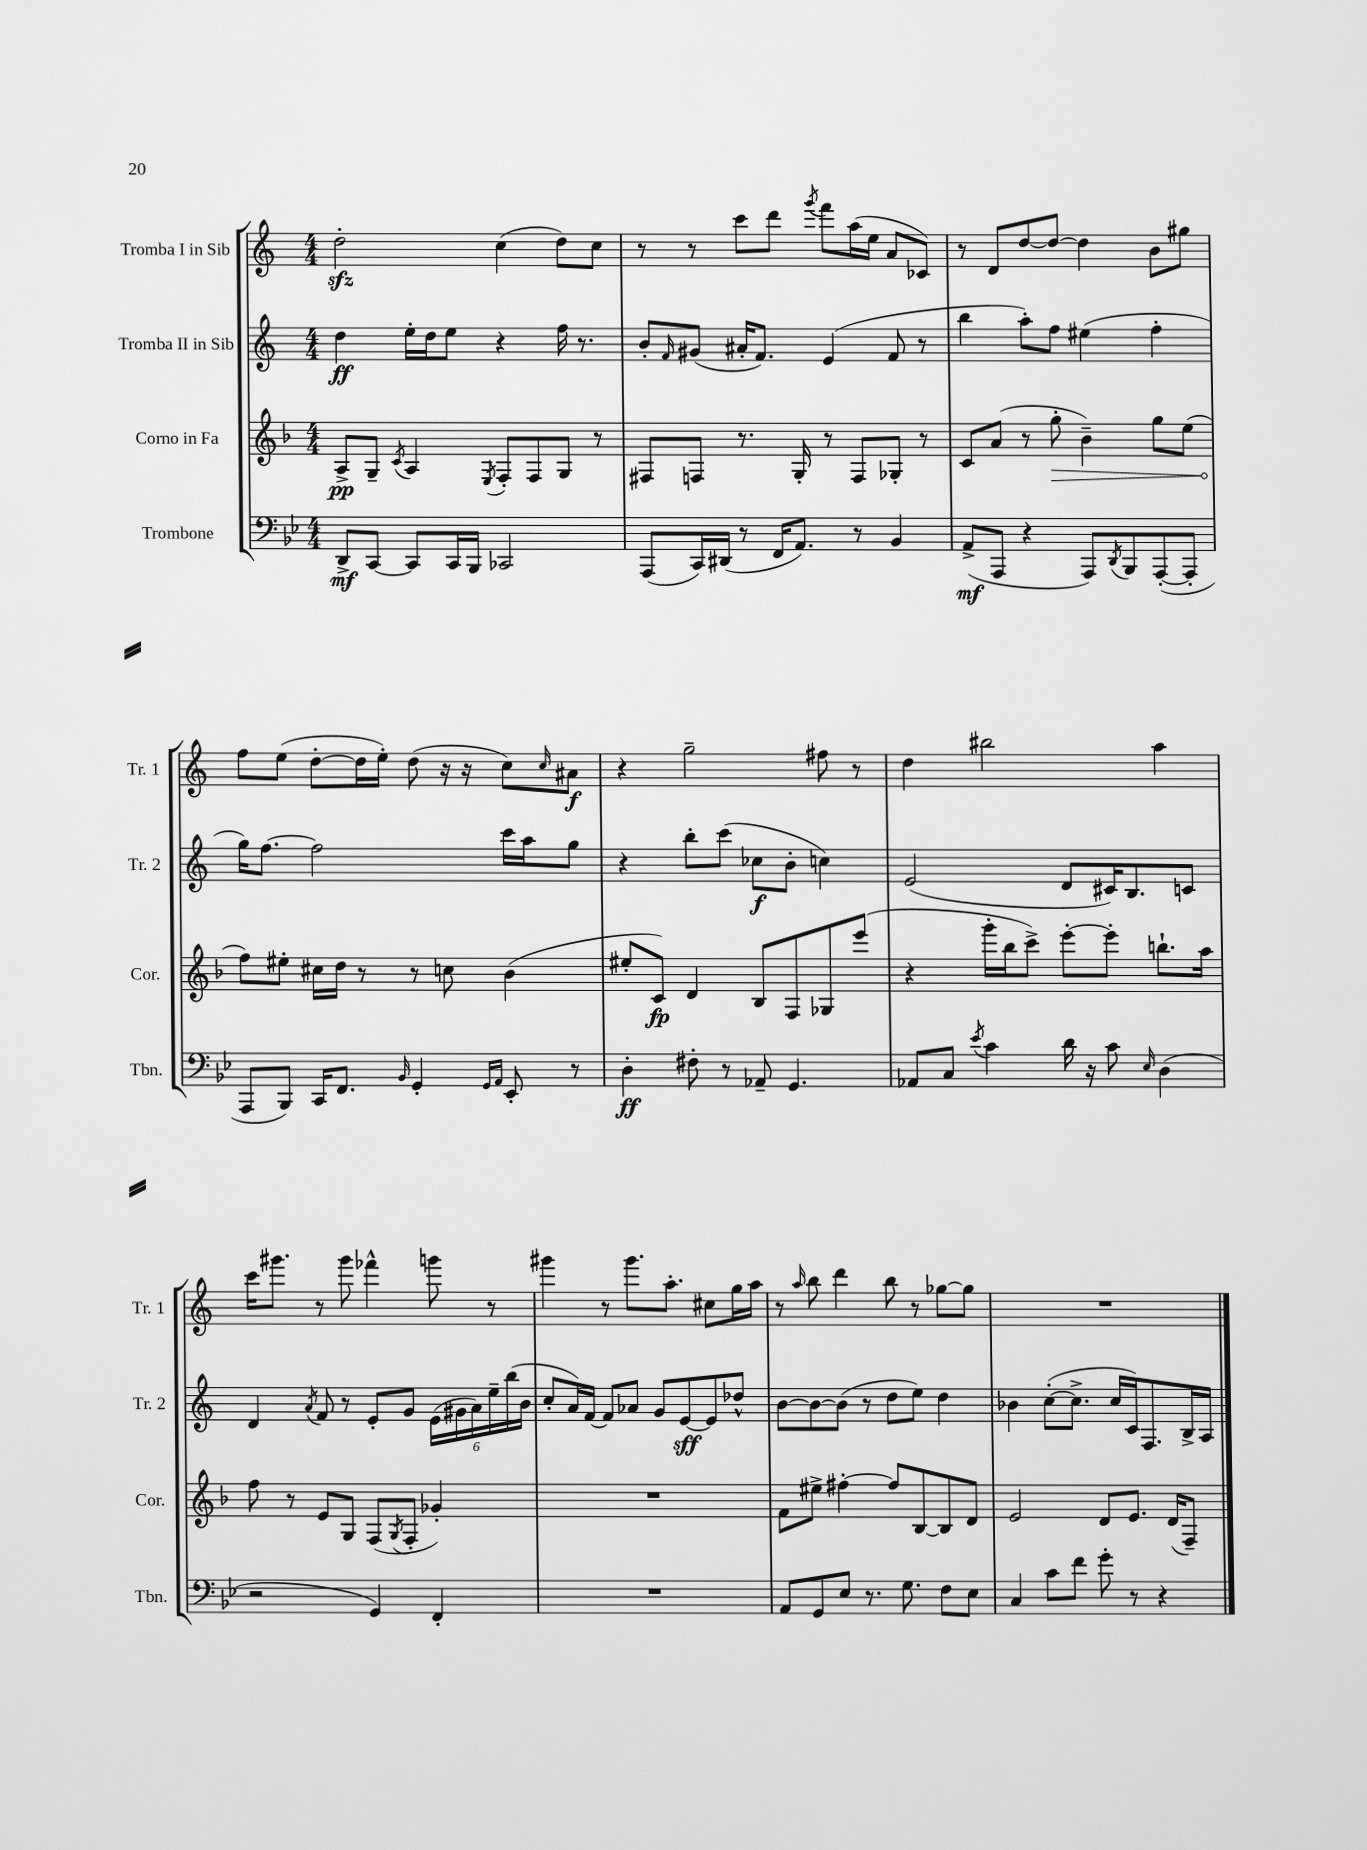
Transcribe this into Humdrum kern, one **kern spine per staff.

**kern	**dynam	**kern	**dynam	**kern	**dynam	**kern	**dynam
*part4	*part4	*part3	*part3	*part2	*part2	*part1	*part1
*staff4	*staff4	*staff3	*staff3	*staff2	*staff2	*staff1	*staff1
*I"Trombone	*	*I"Corno in Fa	*	*I"Tromba II in Sib	*	*I"Tromba I in Sib	*
*I'Tbn.	*	*I'Cor.	*	*I'Tr. 2	*	*I'Tr. 1	*
*clefF4	*	*clefG2	*	*clefG2	*	*clefG2	*
*k[b-e-]	*	*k[b-]	*	*k[]	*	*k[]	*
*M4/4	*	*M4/4	*	*M4/4	*	*M4/4	*
=1	=1	=1	=1	=1	=1	=1	=1
8DD^/L	mf	8A^/L	pp	4dd\	ff	2ddzz'\	.
[8CC/J	.	8G~/J	.	.	.	.	.
.	.	8qc/	.	.	.	.	.
8CC/L]	.	4A/	.	16ee'\LL	.	.	.
.	.	.	.	16dd\J	.	.	.
16CC/L	.	.	.	8ee\J	.	.	.
16BBB-/JJ	.	.	.	.	.	.	.
.	.	8qE/	.	.	.	.	.
2CC-X/	.	8F'/L	.	4r	.	(4cc\	.
.	.	8F/	.	.	.	.	.
.	.	8G/J	.	16ff\	.	8dd\L)	.
.	.	.	.	8.r	.	.	.
.	.	8r	.	.	.	8cc\J	.
=2	=2	=2	=2	=2	=2	=2	=2
(8AAA/L	.	8F#X/L	.	8b'/L	.	8r	.
.	.	.	.	16qqf/	.	.	.
16CC/L)	.	8Fn/J	.	(8g#X/J	.	8r	.
(16DD#X/JJ	.	.	.	.	.	.	.
8r	.	8.r	.	16a#X'/KL	.	8ccc\L	.
.	.	.	.	8.f/J)	.	.	.
16FF/KL	.	.	.	.	.	8ddd\J	.
8.AA/J)	.	16G'/	.	.	.	.	.
.	.	.	.	.	.	8qggg/	.
.	.	8r	.	(4e/	.	8fff\L	.
8r	.	8F/L	.	.	.	(16aa\L	.
.	.	.	.	.	.	16ee\JJ	.
4BB-/	.	8G-X'/J	.	8f/	.	8a/L	.
.	.	8r	.	8r	.	8c-X/J)	.
=3	=3	=3	=3	=3	=3	=3	=3
(8AA^/L	mf	8c/L	.	4bb\	.	8r	.
8AAA/J	.	(8a/J	.	.	.	8d/L	.
4r	.	8r	.	8aa'\L)	.	[8dd/	.
!	!	!	!LO:HP:b	!	!	!	!
.	.	8gg'\	>	8ff\J	.	8dd/J_	.
8AAA/L)	.	4b-~\)	.	(4ee#X\	.	4dd\]	.
8qDD/	.	.	.	.	.	.	.
8BBB-/	.	.	.	.	.	.	.
([8AAA'/	.	8gg\L	.	4ff'\	.	8b\L	.
8AAA'/J]	.	(8ee\J	.	.	.	8gg#X\J	.
!!LO:LB:g=z
=4	=4	=4	=4	=4	=4	=4	=4
8AAA/L	.	8ff\L)	.	16gg\KL)	.	8ff\L	.
.	.	.	.	[8.ff\J	.	.	.
8BBB-/J)	.	8ee#X'\J	]	.	.	(8ee\J	.
16CC/KL	.	16cc#X\LL	.	2ff\]	.	[8dd'\L	.
8.FF/J	.	16dd\JJ	.	.	.	.	.
.	.	8r	.	.	.	16dd\L]	.
.	.	.	.	.	.	16ee'\JJ)	.
16qqBB-/	.	.	.	.	.	.	.
4GG'/	.	8r	.	.	.	(8dd\	.
.	.	8ccn\	.	.	.	16r	.
.	.	.	.	.	.	16r	.
16qqGG/LL	.	.	.	.	.	.	.
16qqAA/JJ	.	.	.	.	.	.	.
8EE-'/	.	(4b-\	.	16ccc\LL	.	8cc\L)	.
.	.	.	.	16aa\J	.	.	.
.	.	.	.	.	.	16qqcc/	.
8r	.	.	.	8gg\J	.	8a#X\J	f
=5	=5	=5	=5	=5	=5	=5	=5
4D'\	ff	8ee#X'/L	.	4r	.	4r	.
.	.	8c/J)	fp	.	.	.	.
8F#X'\	.	4d/	.	8bb'\L	.	2gg~\	.
8r	.	.	.	(8ccc\J	.	.	.
8AA-X~/	.	8B-/L	.	8cc-X\L	f	.	.
4.GG/	.	8F/	.	8b'\J	.	.	.
.	.	8G-X/	.	4ccn\)	.	8ff#X\	.
.	.	(8eee/J	.	.	.	8r	.
=6	=6	=6	=6	=6	=6	=6	=6
8AA-X/L	.	4r	.	(2e/	.	4dd\	.
8C/J	.	.	.	.	.	.	.
8qe-/	.	.	.	.	.	.	.
4c\	.	16ggg'\LL	.	.	.	2bb#X\	.
.	.	16bb-\J	.	.	.	.	.
.	.	8ccc^\J)	.	.	.	.	.
16d\	.	[8eee'\L	.	8d/L	.	.	.
16r	.	.	.	.	.	.	.
8c\	.	8eee'\J]	.	16c#X/K)	.	.	.
.	.	.	.	8.B/	.	.	.
16qqE-/	.	.	.	.	.	.	.
(4D\	.	8.bbn`\L	.	.	.	4aa\	.
.	.	.	.	8cn/J	.	.	.
.	.	16aa\Jk	.	.	.	.	.
!!LO:LB:g=z
=7	=7	=7	=7	=7	=7	=7	=7
2r	.	8ff\	.	4d/	.	16ccc\KL	.
.	.	.	.	.	.	8.ggg#X\J	.
.	.	8r	.	.	.	.	.
.	.	.	.	8qa/	.	.	.
.	.	8e/L	.	8f/	.	8r	.
.	.	8G/J	.	8r	.	8ggg#\	.
4GG/)	.	(8F/L	.	8e'/L	.	4fff-X^^\	.
.	.	8qG/	.	.	.	.	.
.	.	8F'/J	.	8g/J	.	.	.
4FF'/	.	4g-X'/)	.	(24e\LL	.	8gggn\	.
.	.	.	.	24g#X\	.	.	.
.	.	.	.	24a\)	.	.	.
.	.	.	.	24ee~\	.	8r	.
.	.	.	.	(24bb\	.	.	.
.	.	.	.	24b\JJ	.	.	.
=8	=8	=8	=8	=8	=8	=8	=8
1r	.	1r	.	8cc'/L	.	4ggg#X\	.
.	.	.	.	16a/L)	.	.	.
.	.	.	.	[16f/JJ	.	.	.
.	.	.	.	8f/L]	.	8r	.
.	.	.	.	8a-X/J	.	8.ggg#\L	.
.	.	.	.	8g/L	.	.	.
.	.	.	.	.	.	8.aa'\J	.
.	.	.	.	[8e/	sff	.	.
.	.	.	.	8e/]	.	8cc#X\L	.
.	.	.	.	8dd-X^^/J	.	16gg\L	.
.	.	.	.	.	.	16aa\JJ	.
=9	=9	=9	=9	=9	=9	=9	=9
8AA/L	.	8f\L	.	[8b\L	.	8r	.
.	.	.	.	.	.	16qqaa/	.
8GG/	.	8ee#X^\J	.	8b\_	.	8bb\	.
8E-/J	.	[4ff#X'\	.	(8b\J]	.	4ddd\	.
8.r	.	.	.	8r	.	.	.
.	.	8ff#/L]	.	8dd\L	.	8bb\	.
8.G\	.	.	.	.	.	.	.
.	.	[8B-/	.	8ee\J)	.	8r	.
8F\L	.	8B-/]	.	4dd\	.	[8gg-X\L	.
8E-\J	.	8d/J	.	.	.	8gg-\J]	.
=10	=10	=10	=10	=10	=10	=10	=10
4C/	.	2e/	.	4b-X\	.	1r	.
8c\L	.	.	.	([8cc'\L	.	.	.
8f\J	.	.	.	8.cc^\J]	.	.	.
8g'\	.	8d/L	.	.	.	.	.
.	.	.	.	16cc/LL	.	.	.
8r	.	8.e/J	.	16c/J)	.	.	.
.	.	.	.	8.F/	.	.	.
4r	.	.	.	.	.	.	.
.	.	(16d/KL	.	.	.	.	.
.	.	8F~/J)	.	16B^/L	.	.	.
.	.	.	.	16A/JJ	.	.	.
==	==	==	==	==	==	==	==
*-	*-	*-	*-	*-	*-	*-	*-
